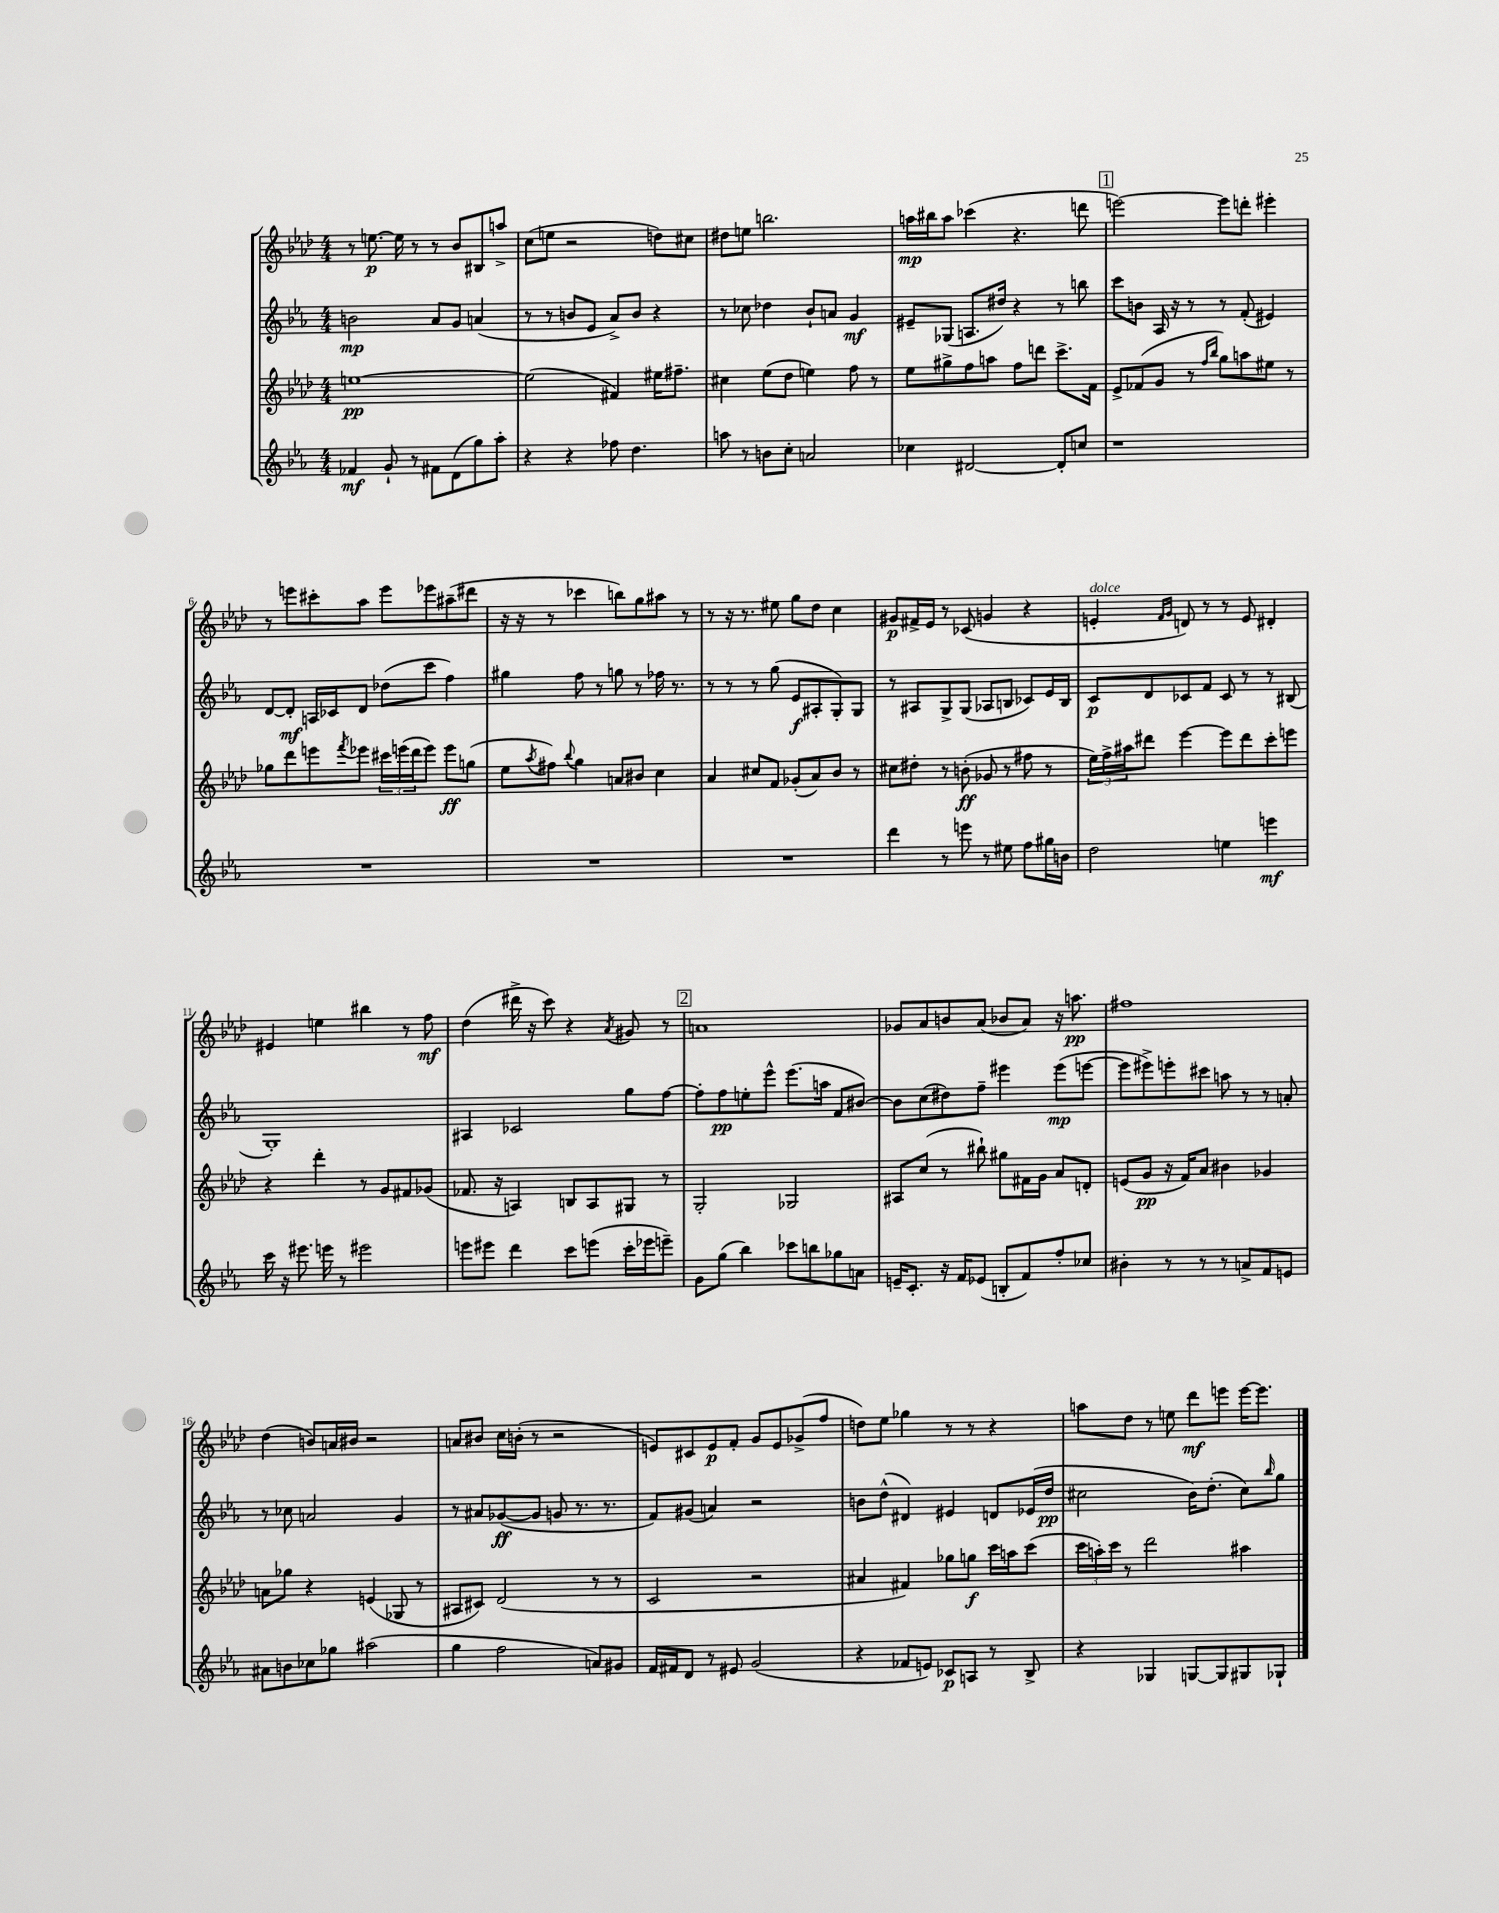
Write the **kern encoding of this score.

**kern	**kern	**kern	**kern
*staff4	*staff3	*staff2	*staff1
*clefG2	*clefG2	*clefG2	*clefG2
*k[b-e-a-]	*k[b-e-a-d-]	*k[b-e-a-]	*k[b-e-a-d-]
*M4/4	*M4/4	*M4/4	*M4/4
4f-	[1ee	2b	8r
.	.	.	[8.ee
8g`	.	.	.
.	.	.	16ee]
8r	.	.	8r
8f#	.	8a-	8r
(8d	.	8g	8b-
8gg)	.	(4a	8B#
8aa-'	.	.	8aa^
=	=	=	=
4r	(2ee]	8r	(8cc
.	.	8r	8ee
4r	.	8b	2r
.	.	8e-	.
8ff-	4f#)	8a-^)	.
4.dd	.	8b	.
.	16ee#	4r	8dd)
.	8.ff#~	.	.
.	.	.	8cc#
=	=	=	=
8aa	4cc#	8r	8dd#
8r	.	8cc-	8ee
8b	(8ee-	4dd-	2.bb
8cc'	8dd-	.	.
2a	4ee)	8b-`	.
.	.	8a	.
.	8ff	4g	.
.	8r	.	.
=	=	=	=
4cc-	8ee-	8e#~	16aa
.	.	.	16bb#
.	8gg#^	(8G-	8aa
[2d#	8ff	8.A	(4ccc-
.	8aa	.	.
.	.	16dd#)	.
.	8ff	4r	4.r
.	8ddd	.	.
8d#']	8.ccc^	8r	.
8cc	.	8bb	8ddd
.	16f	.	.
=	=	=	=
1r	8e-^	8ccc	[2eee)
.	(8f-	8b	.
.	8g	16A-	.
.	.	16r	.
.	8r	8r	.
.	16qqff	.	.
.	16qqbb-	.	.
.	8gg)	8r	8eee]
.	8aa	(8f'	8ddd'
.	8ee#	4e#)	4eee#'
.	8r	.	.
=	=	=	=
1r	8gg-	[8d	8r
.	8ddd-	8d']	8eee
.	8eee	16A	8ccc#'
.	.	16c-	.
.	8qfff	.	.
.	8eee-	8d	8aa-
.	24ccc#	(8dd-	8eee
.	(24eee	.	.
.	24ddd-	.	.
.	8eee)	8ccc	8eee-
.	8eee	4ff)	(8aa#~
.	(8gg	.	8ddd#
=	=	=	=
1r	8ee-	4gg#	16r
.	.	.	16r
.	8qaa-	.	.
.	8ff#)	.	8r
.	8qqbb-	.	.
.	4gg	8ff	4ccc-
.	.	8r	.
.	8a	8gg	8bb)
.	8b#	8r	8gg
.	4cc	16ff-	8aa#
.	.	8.r	.
.	.	.	8r
=	=	=	=
1r	4a-	8r	8r
.	.	8r	16r
.	.	.	8.r
.	8cc#	8r	.
.	8f	(8gg	8ee#
.	(8g-'	8e-	8gg
.	8a-)	8A#'	8dd-
.	8b-	8G')	4cc
.	8r	8G	.
=	=	=	=
4ddd	8cc#	8r	8g#
.	8dd#'	8A#	16f#^
.	.	.	16e-
8r	8r	8G^	8r
8eee	(8b'	(8G	(8c-
8r	8g-	8A-	4g
8ee#	8r	8B	.
8ff	8ff#	8c-)	4r
16gg#	8r	16e-	.
16b	.	16B	.
=	=	=	=
2dd	24ee-)	8c	4e'
.	24ff^	.	.
.	24aa#	.	.
.	8ddd#	8d	.
.	.	.	16qqf
.	.	.	16qqg
.	[4eee-	8c-	8d)
.	.	8f	8r
4ee	8eee-]	8c-	8r
.	8ddd#	8r	8e
4eee	8ccc'	8r	4d#'
.	8eee	(8B#	.
=	=	=	=
16ccc	4r	1G')	4e#
16r	.	.	.
8.eee#	.	.	.
.	4ddd-'	.	4ee
16eee	.	.	.
8r	.	.	.
2eee#	8r	.	4bb#
.	8g	.	.
.	8f#	.	8r
.	(8g-	.	8ff
=	=	=	=
8eee	8.f-	4A#	(4dd-
8eee#	.	.	.
.	16r	.	.
4ddd	4A)	2c-	16ddd#^
.	.	.	16r
.	.	.	8ccc)
8ccc	8B	.	4r
(8eee	8A	.	.
.	.	.	8qa-
16ccc'	8G#	8gg	8g#
16eee-	.	.	.
8eee~)	8r	[8ff	8r
=	=	=	=
8g	2G'	8ff']	1a
(8gg	.	8ff	.
4bb-)	.	8ee'	.
.	.	8eee-^^	.
8ccc-	2G-	(8.eee-	.
8bb	.	.	.
.	.	16aa	.
8gg-	.	8f	.
8a	.	[8b#)	.
=	=	=	=
16e~	8A#	8b#]	8g-
8.c'	.	.	.
.	(8cc	(8cc	8a-
16r	8r	8dd#)	8b
16f	.	.	.
(8e-	8bb#`)	8ff~	(8a-
8B'	8gg#	4eee#	8b-
8f)	16f#	.	8a-)
.	16g	.	.
8ff'	8a-	(8eee#	16r
.	.	.	8.aa
8cc-	8d'	[8eee	.
=	=	=	=
4b#'	(8e	8eee]	1ff#
.	8g	8eee#^)	.
8r	16r	8eee'	.
.	16f)	.	.
8r	8a-	8ccc#	.
8r	4b#	8aa	.
8a^	.	8r	.
8f	4g-	8r	.
8e	.	8a'	.
=	=	=	=
8a#	8a	8r	(4dd-
8b	8gg-	8cc-	.
8cc-	4r	2a	8b)
8gg-	.	.	16a
.	.	.	16b#
(2aa#	(4e	.	2r
.	8G-	4g	.
.	8r	.	.
=	=	=	=
4gg	8A#	8r	8a
.	8c#)	8a#	8b#
2ff	(2d-	([8g-	16cc
.	.	.	(16b'
.	.	8g-]	8r
.	.	8g	2r
.	.	8.r	.
8a)	8r	.	.
.	.	8.r	.
8g#	8r	.	.
=	=	=	=
16f	2c	8f)	8e)
16f#	.	.	.
8d	.	(8g#	8c#
8r	.	4a)	8e
8e#	.	.	8f'
(2g	2r	2r	8g
.	.	.	8e
.	.	.	(8g-^
.	.	.	8ff
=	=	=	=
4r	4a#	8b	8dd)
.	.	(8dd^^	8ee-
8f-	4f#)	4d#)	4gg-
8e)	.	.	.
8c-	8gg-	4e#	8r
8A	8gg	.	8r
8r	16ccc	8d	4r
.	16aa	.	.
8B-^	(8ccc	(16e-	.
.	.	16dd	.
=	=	=	=
4r	24ccc	2cc#	8aa
.	24aa')	.	.
.	24ccc	.	.
.	8r	.	8dd-
4G-	2ddd-	.	8r
.	.	.	8ee
[8G	.	16b-)	8ddd-
.	.	(8.dd'	.
8G]	.	.	8eee
8G#	4aa#	8cc#)	[16eee
.	.	.	8.eee]
.	.	16qqbb-	.
8G-`	.	8gg	.
==	==	==	==
*-	*-	*-	*-
